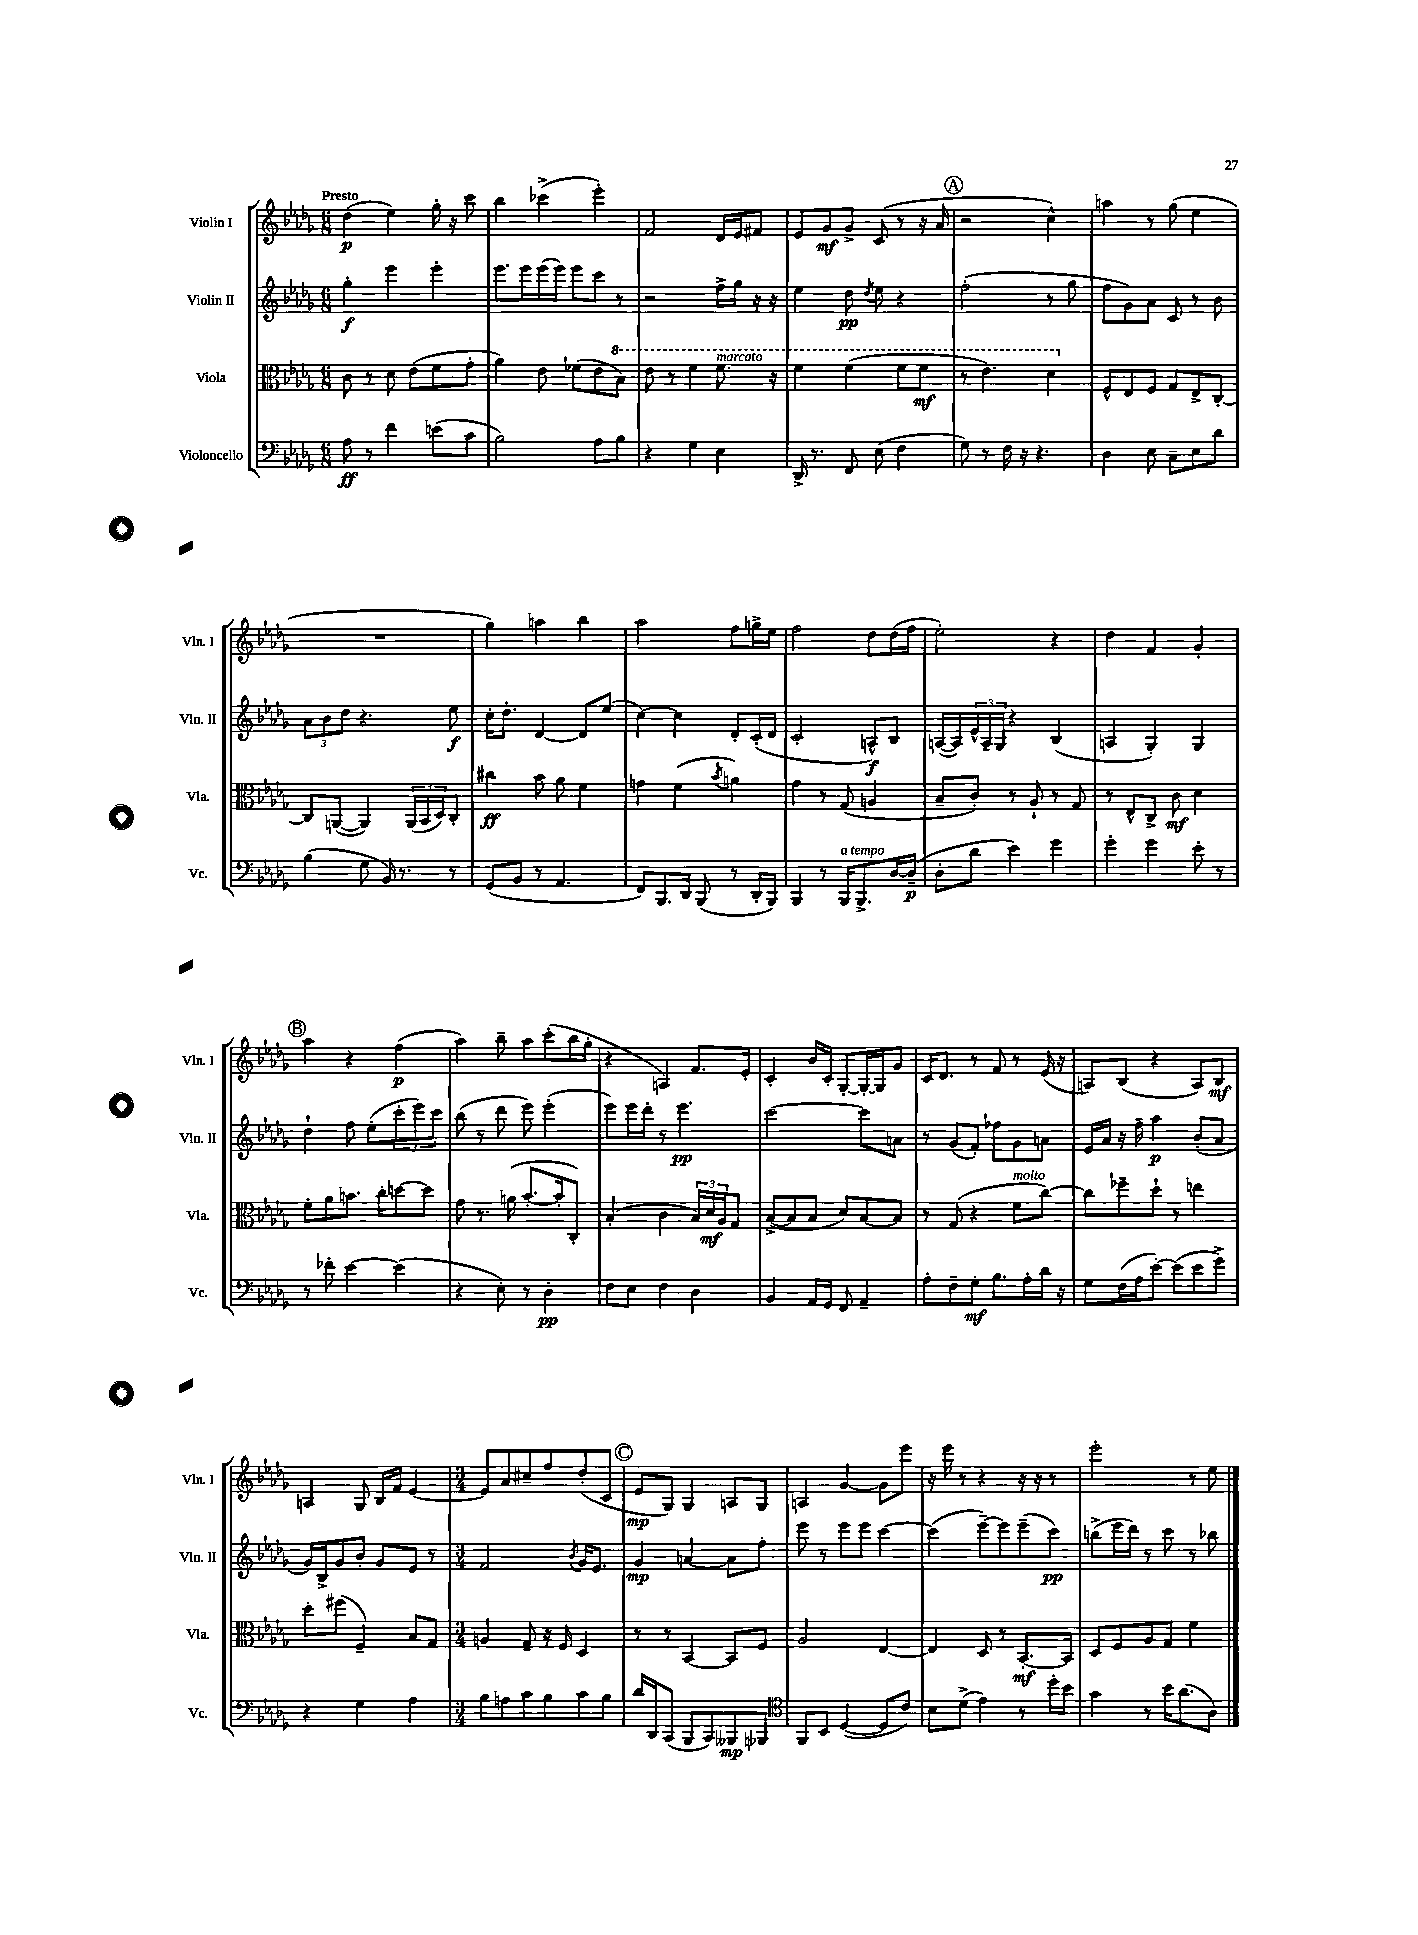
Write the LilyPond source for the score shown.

<<
\new StaffGroup <<
\new Staff = "s0" \with { instrumentName = "Violin I" shortInstrumentName = "Vln. I" } {
    \clef treble \key des \major \numericTimeSignature \time 6/8 \tempo "Presto"
    des''4\p( ees''4) ges''16-. r16 c'''8 |
    bes''4 ces'''4->( ees'''4-.) |
    f'2 des'16 ees'16 fis'8 |
    ees'8 ges'8\mf ges'8-> c'8( r8 r16 aes'16 |
    \mark \markup { \circle "A" } r2 c''4-^) |
    a''4 r8 ges''8( ees''4 |
    R2. |
    ges''4) a''4 bes''4 |
    aes''2 f''8 g''16-> ees''16 |
    f''2 des''8 des''16( f''16 |
    ees''2-.) r4 |
    des''4 f'4 ges'4-. |
    \mark \markup { \circle "B" } aes''4 r4 f''4\p( |
    aes''4) bes''8-- aes''8 c'''8-.( bes''16 ges''16-. |
    r4 a4) f'8. ees'16-. |
    c'4-. bes'16 c'16-. ges8~-. ges16~-. ges16 ges'8 |
    c'16 des'8. r8 f'8 r8 ees'16( r16 |
    a8) bes8( r4 a8) bes8\mf |
    a4 ges8 bes16 f'16 ees'4~ |
    \numericTimeSignature \time 3/4 ees'8 aes'8 cis''8-- f''8 des''8-.( c'8 |
    \mark \markup { \circle "C" } ees'8\mp ges8) ges4 a8 ges8 |
    a4 ges'4~ ges'8 ees'''8 |
    r16 ees'''16 r8 r4 r16 r16 r8 |
    ees'''2-. r8 ees''8 \bar "|." |
}
\new Staff = "s1" \with { instrumentName = "Violin II" shortInstrumentName = "Vln. II" } {
    \clef treble \key des \major \numericTimeSignature \time 6/8
    ges''4-.\f ees'''4 ees'''4-. |
    ees'''8. ees'''16 ees'''16( ees'''16) ees'''8 c'''8 r8 |
    r2 f''16-> ges''16 r16 r16 |
    ees''4 des''8\pp \acciaccatura { des''8 } ees''8 r4 |
    \mark \markup { \circle "A" } f''2-.( r8 ges''8 |
    f''8 ges'8) aes'8 c'8 r8 bes'8 |
    \tuplet 3/2 { aes'8 bes'8 des''8 } r4. ees''8\f |
    c''16-. des''8.-. des'4~ des'8 ees''8( |
    c''4~) c''4 des'8-. c'16-.( des'16 |
    c'2-. a8-^\f) bes8 |
    a16~( a16) \tuplet 3/2 { ees'16-^ a16-- ges16 } r4 bes4( |
    a4 ges4-.) ges4 |
    \mark \markup { \circle "B" } des''4-! f''8 ees''8-.( \tuplet 3/2 { c'''8-. ees'''8) c'''8 } |
    bes''8( r8 des'''8 ees'''8) ees'''4-.( |
    ees'''8) ees'''16 des'''16-. r8 ees'''4.\pp |
    c'''2~ c'''8 a'8 |
    r8 ges'8( f'8-.) fes''8 ges'8 a'8 |
    ees'16 aes'16 r16 f''16-- aes''4\p bes'8-.( aes'8 |
    ges'16) bes16-> ges'8 bes'8-. ges'8 ees'8 r8 |
    \numericTimeSignature \time 3/4 f'2 \acciaccatura { bes'8 } ges'16 ees'8. |
    \mark \markup { \circle "C" } ges'4\mp a'4~ a'8 f''8-. |
    ees'''8 r8 ees'''8 ees'''8 c'''4~ |
    c'''4( ees'''8~--) ees'''8 ees'''8--( c'''8\pp) |
    b''8->( ees'''16 des'''16) r8 c'''8 r8 bes''8 \bar "|." |
}
\new Staff = "s2" \with { instrumentName = "Viola" shortInstrumentName = "Vla." } {
    \clef alto \key des \major \numericTimeSignature \time 6/8
    c'8 r8 des'8 ees'8( f'8 ges'8-. |
    aes'4) ees'8 fes'8( ees'8 \ottava #1 bes'8) |
    ees''8 r8 f''4 f''8.^\markup { \italic "marcato" } r16 |
    f''4 f''4( f''8 f''8\mf |
    \mark \markup { \circle "A" } r8 ees''4.) des''4 \ottava #0 |
    f8-^ ees8 f8 ges8 ees8-> c8~-. |
    c8 a,8~( a,4) \tuplet 3/2 { a,16( bes,16 des16) } c8-. |
    cis''4\ff bes'8 aes'8 f'4 |
    g'4 f'4( \acciaccatura { bes'8 } a'4) |
    ges'4 r8 ges8( a4 |
    bes8-- c'8-.) r8 aes8-! r8 ges8 |
    r8 ees8-^ c8-> c'8\mf des'4 |
    \mark \markup { \circle "B" } f'8-. aes'8 b'8. c''16-. d''8~ d''8 |
    ges'8 r8. a'16( bes'8.~-. bes'16-. c8-.) |
    bes4-.( c'4 \tuplet 3/2 { bes16) des'16\mf aes16 } ges8 |
    bes8~->( bes8 bes8 des'8) bes8~ bes8 |
    r8 ges8( r4 f'8^\markup { \italic "molto" } c''8~) |
    c''8 fes''8-- des''8-! r8 e''4 |
    des''8-. fis''8( f4--) bes8 ges8 |
    \numericTimeSignature \time 3/4 a4 ges8-- r16 f16 des4 |
    \mark \markup { \circle "C" } r8 r8 bes,4~ bes,8 f8 |
    aes2 ees4~ |
    ees4 des8 r8 bes,8.~-.\mf bes,16 |
    des8 f8 aes8 ges8 f'4 \bar "|." |
}
\new Staff = "s3" \with { instrumentName = "Violoncello" shortInstrumentName = "Vc." } {
    \clef bass \key des \major \numericTimeSignature \time 6/8
    aes8\ff r8 f'4 e'8( c'8 |
    bes2) aes8 bes8 |
    r4 ges4 ees4 |
    des,16-> r8. f,8 ees8( f4 |
    \mark \markup { \circle "A" } ges8) r8 f16 r16 r4. |
    des4 ees8 c8-- ees8 des'8 |
    bes4( ges8 bes,16) r8. r8 |
    ges,8( bes,8 r8 aes,4. |
    f,8) bes,,8. des,16 bes,,8( r8 des,16-. bes,,16) |
    bes,,4 r8 bes,,16^\markup { \italic "a tempo" } bes,,8.-> des16~ des16--\p( |
    des8-. des'8 ees'4) ges'4 |
    ges'4-. ges'4 ees'8-. r8 |
    \mark \markup { \circle "B" } r8 fes'8-. ees'4~ ees'4( |
    r4 ees8-.) r8 des4-.\pp |
    f8 ees8 f4 des4 |
    bes,4 aes,16 ges,16 f,8 aes,4-- |
    aes8-. f8-- ges8-.\mf bes8. aes16-. des'16 r16 |
    ges8 f16( aes16 ees'8~-.) ees'8( ees'8 ges'8->) |
    r4 ges4 aes4 |
    \numericTimeSignature \time 3/4 bes8 a8 c'8 bes8 c'8 bes8 |
    \mark \markup { \circle "C" } des'16 des,16 c,8( bes,,8 c,8) beses,,8\mp bes,,8 |
    \clef tenor f,8 bes,8 des4~( des8 c'8) |
    bes8 des'8->( ees'4) r8 des''16-. bes'16 |
    ges'4 r8 bes'16 aes'8.( aes8) \bar "|." |
}
>>
>>
\layout { \context { \Score \remove "Bar_number_engraver" } }
